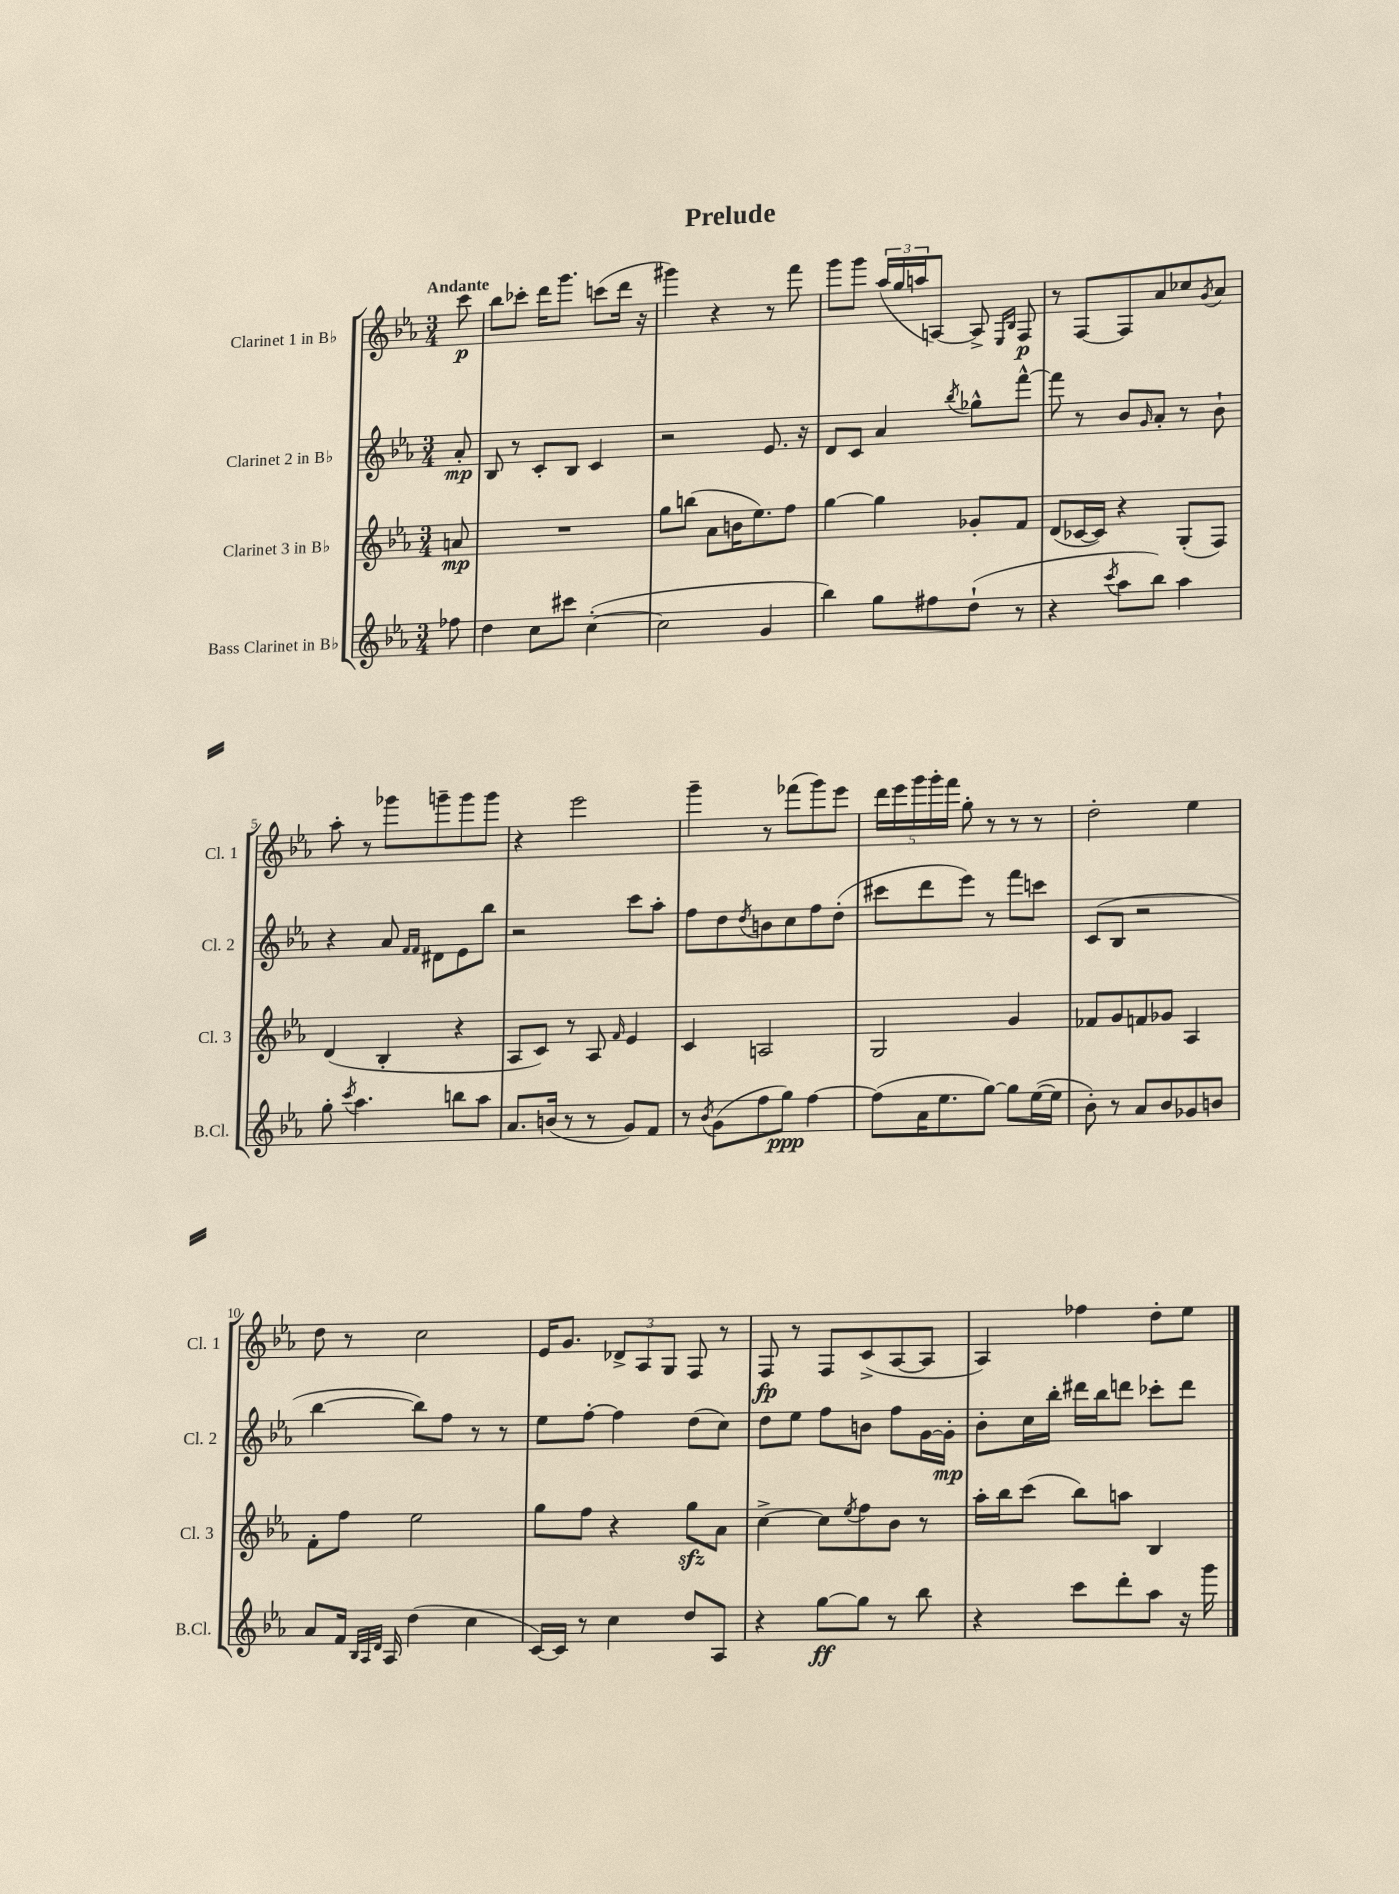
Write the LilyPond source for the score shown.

\header { title = "Prelude" }
<<
\new StaffGroup <<
\new Staff = "s0" \with { instrumentName = "Clarinet 1 in Bb" shortInstrumentName = "Cl. 1" } {
    \clef treble \key ees \major \numericTimeSignature \time 3/4 \partial 8 \tempo "Andante"
    c'''8\p |
    bes''8 ces'''8-. d'''16 g'''8. c'''8( d'''16 r16 |
    gis'''4) r4 r8 f'''8 |
    g'''8 g'''8 \tuplet 3/2 { aes''16( g''16 a''16 } a8~) a8-> \grace { ees16 bes16 } f8\p |
    r8 f8~ f8 aes'8 ces''8 \acciaccatura { g'8 } aes'8 |
    aes''8-. r8 ges'''8 g'''8-- g'''8 g'''8 |
    r4 ees'''2 |
    g'''4-- r8 fes'''8( g'''8) ees'''8 |
    \tuplet 5/4 { d'''16 ees'''16 g'''16 g'''16-. f'''16 } g''8-. r8 r8 r8 |
    d''2-. ees''4 |
    d''8 r8 c''2 |
    ees'16 g'8. \tuplet 3/2 { des'8-> aes8 g8 } f8 r8 |
    f8\fp r8 f8 c'8->( aes8~ aes8 |
    aes4) fes''4 d''8-. ees''8 \bar "|." |
}
\new Staff = "s1" \with { instrumentName = "Clarinet 2 in Bb" shortInstrumentName = "Cl. 2" } {
    \clef treble \key ees \major \numericTimeSignature \time 3/4 \partial 8
    aes'8-.\mp |
    bes8 r8 c'8-. bes8 c'4 |
    r2 ees'8. r16 |
    d'8 c'8 aes'4 \acciaccatura { bes''8 } ges''8-^ f'''8~-^ |
    f'''8 r8 bes'8 \grace { g'16 } aes'8-. r8 bes'8-! |
    r4 aes'8 \grace { f'16 f'16 } dis'8 ees'8 bes''8 |
    r2 c'''8 aes''8-. |
    f''8 d''8 \acciaccatura { d''8 } b'8 c''8 f''8 d''8-.( |
    cis'''8 d'''8 ees'''8) r8 f'''8 c'''8 |
    c'8( bes8 r2 |
    bes''4~ bes''8) f''8 r8 r8 |
    ees''8 f''8~-. f''4 d''8( c''8) |
    d''8 ees''8 f''8 b'8 f''8 g'16~ g'16-.\mp |
    bes'8-. c''16 bes''16-. dis'''16 bes''16 d'''8 ces'''8-. d'''8 \bar "|." |
}
\new Staff = "s2" \with { instrumentName = "Clarinet 3 in Bb" shortInstrumentName = "Cl. 3" } {
    \clef treble \key ees \major \numericTimeSignature \time 3/4 \partial 8
    a'8\mp |
    R2. |
    g''8 b''8( aes'8 b'16 ees''8.) f''8 |
    g''4~ g''4 ges'8-. f'8 |
    d'8( ces'16~ ces'16) r4 g8-.( f8) |
    d'4( bes4-. r4 |
    aes8 c'8) r8 aes8 \grace { f'16 } ees'4 |
    c'4 a2 |
    g2 g'4 |
    fes'8 g'8 f'8 ges'8 aes4 |
    f'8-. f''8 ees''2 |
    g''8 f''8 r4 g''8\sfz aes'8 |
    c''4~-> c''8 \acciaccatura { ees''8 } f''8 bes'8 r8 |
    aes''16-. bes''16 c'''8( bes''8) a''8 bes4 \bar "|." |
}
\new Staff = "s3" \with { instrumentName = "Bass Clarinet in Bb" shortInstrumentName = "B.Cl." } {
    \clef treble \key ees \major \numericTimeSignature \time 3/4 \partial 8
    fes''8 |
    d''4 c''8 cis'''8 c''4~-.( |
    c''2 g'4 |
    bes''4) g''8 fis''8 d''8-!( r8 |
    r4 \acciaccatura { c'''8 } aes''8 bes''8) aes''4 |
    g''8-. \acciaccatura { c'''8 } aes''4. b''8 aes''8 |
    aes'8. b'16( r8 r8 g'8) f'8 |
    r8 \acciaccatura { bes'8 } g'8( f''8 g''8\ppp) f''4~ |
    f''8( aes'16 ees''8. g''8~) g''8 ees''16~( ees''16 |
    bes'8-.) r8 aes'8 bes'8 ges'8 b'8 |
    aes'8 f'16 \grace { bes32 aes32 d'32 } aes16 d''4( c''4 |
    c'16~) c'16 r8 c''4 d''8 aes8 |
    r4 g''8~\ff g''8 r8 bes''8 |
    r4 c'''8 d'''8-. aes''8 r16 g'''16 \bar "|." |
}
>>
>>
